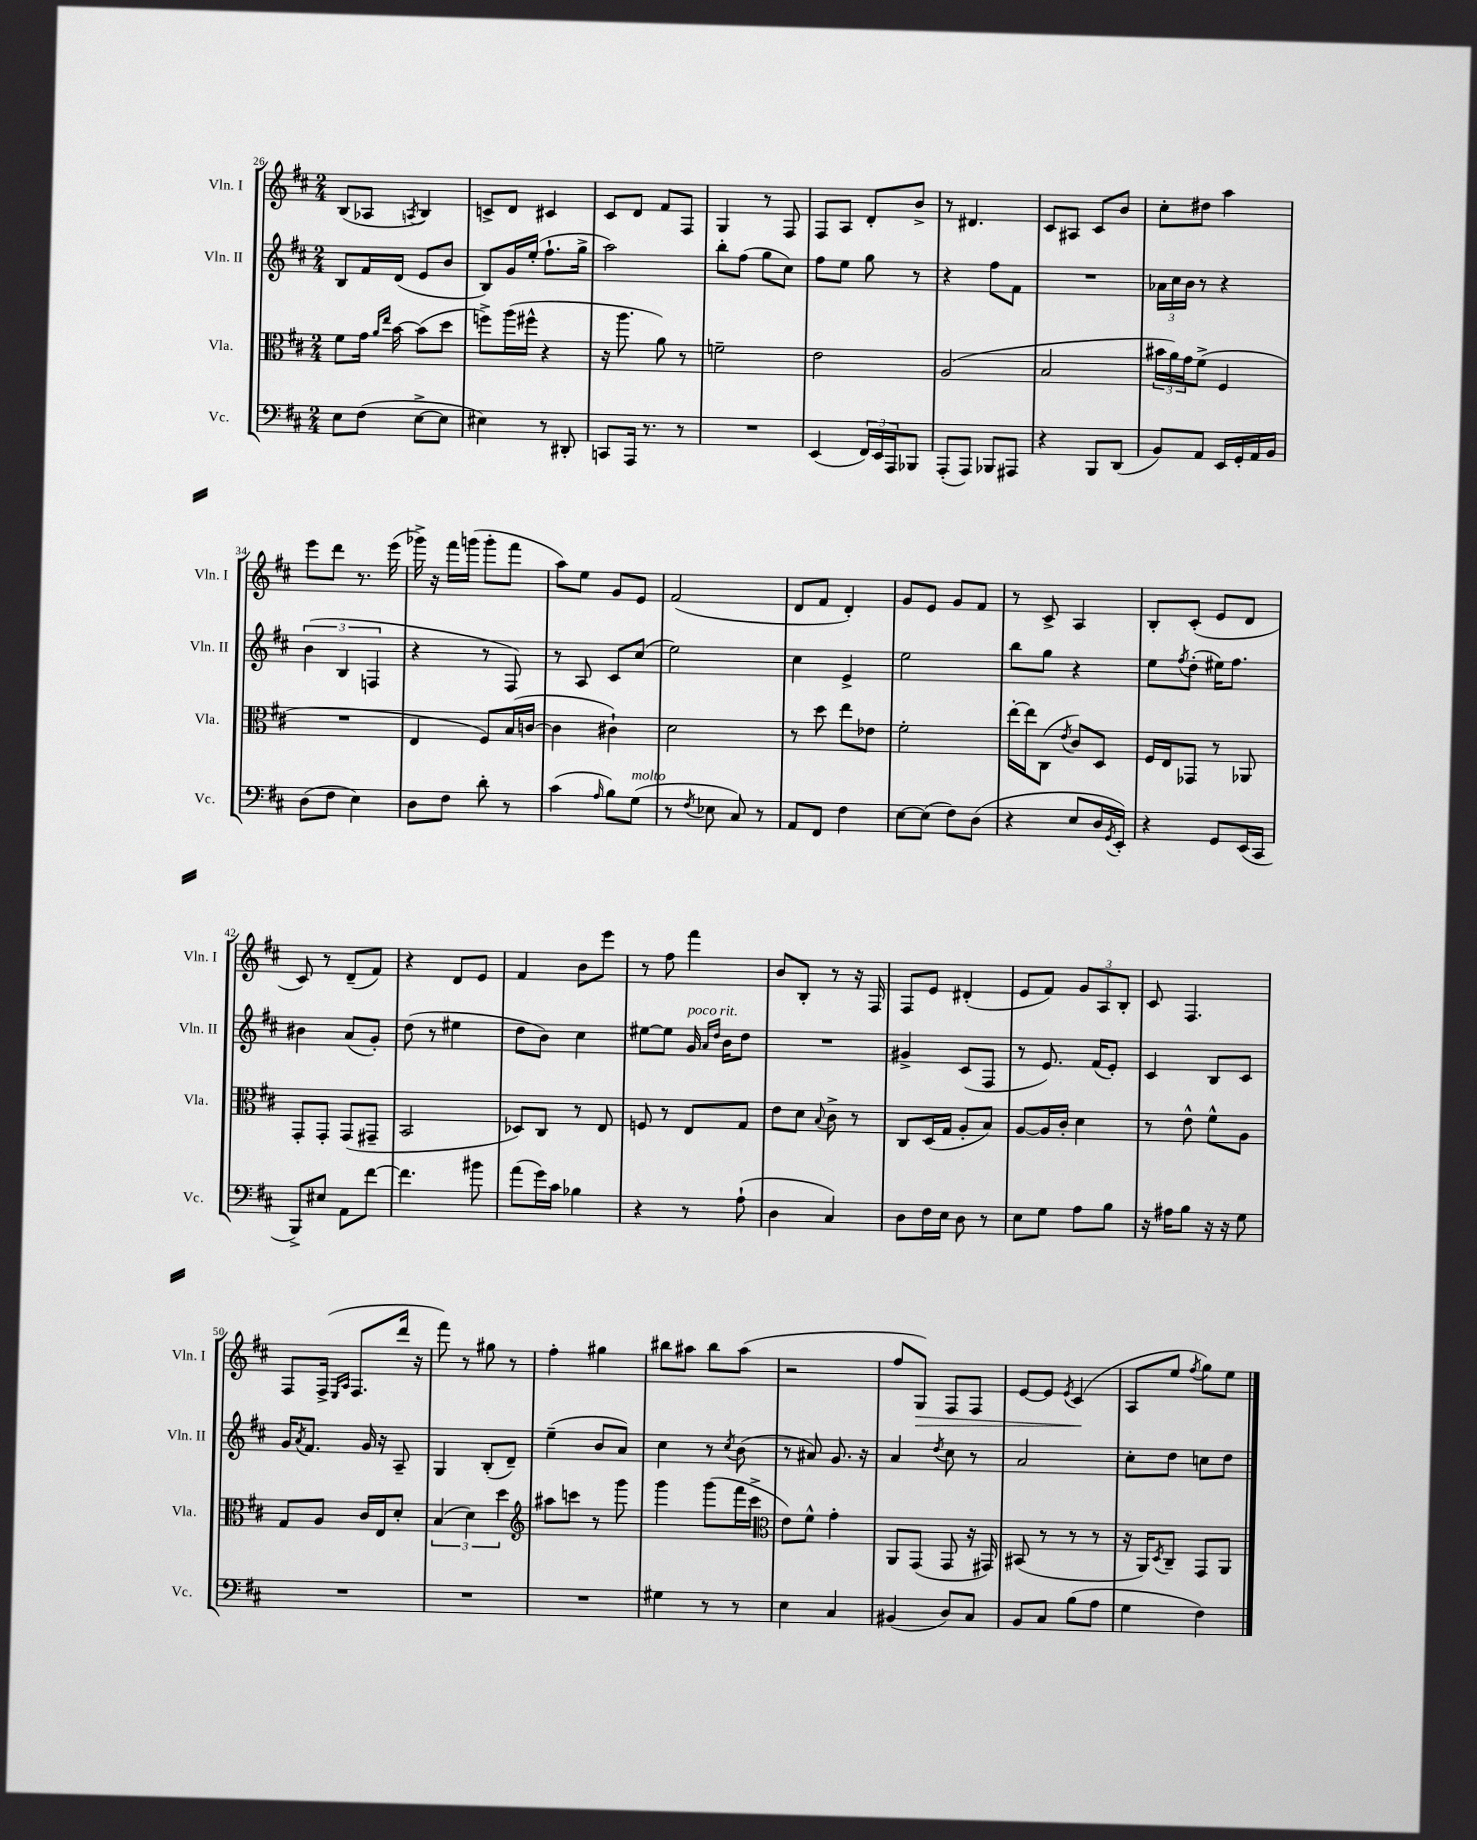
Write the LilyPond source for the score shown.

<<
\new StaffGroup <<
\new Staff = "s0" \with { instrumentName = "Vln. I" shortInstrumentName = "Vln. I" } {
    \clef treble \key d \major \numericTimeSignature \time 2/4
    b8( aes8 \acciaccatura { a8 } b4) |
    c'8-> d'8 cis'4 |
    cis'8 d'8 fis'8 fis8 |
    g4 r8 fis8 |
    fis8 a8 d'8-. b'8-> |
    r8 dis'4. |
    cis'8 ais8 cis'8 b'8 |
    cis''8-. dis''8 a''4 |
    e'''8 d'''8 r8. e'''16( |
    ges'''16->) r16 fis'''16 g'''16( g'''8-. fis'''8 |
    a''8) e''8 g'8 e'8 |
    fis'2( |
    d'8 fis'8 d'4-.) |
    g'8 e'8 g'8 fis'8 |
    r8 cis'8-> a4 |
    b8-. cis'8-.( e'8 d'8 |
    cis'8) r8 d'8--( fis'8) |
    r4 d'8 e'8 |
    fis'4 b'8 e'''8 |
    r8 fis''8 fis'''4 |
    b'8 b8-. r8 r16 fis16 |
    fis8 e'8 dis'4-.( |
    e'8 fis'8) \tuplet 3/2 { g'8 a8 b8-. } |
    cis'8 fis4. |
    fis8 fis16->( \grace { e16 a16 } fis8. d'''16 r16 |
    fis'''8) r8 gis''8 r8 |
    fis''4-. gis''4 |
    bis''8 ais''8 bis''8 ais''8( |
    r2 |
    fis''8 g8\>) fis8 fis8 |
    e'8~ e'8 \acciaccatura { e'8 } cis'4\!( |
    a8 e''8 \acciaccatura { fis''8 } g''8) e''8 \bar "|." |
}
\new Staff = "s1" \with { instrumentName = "Vln. II" shortInstrumentName = "Vln. II" } {
    \clef treble \key d \major \numericTimeSignature \time 2/4
    b8 fis'16 d'16( e'8 b'8 |
    b8) g'16 e''16-.( fis''8.-! g''16-> |
    a''2) |
    b''8-. fis''8( g''8 cis''8) |
    fis''8 e''8 g''8 r8 |
    r4 fis''8 fis'8 |
    R2 |
    \tuplet 3/2 { aes'16 cis''16 b'16 } r8 r4 |
    \tuplet 3/2 { b'4( b4 f4 } |
    r4 r8 fis8) |
    r8 a8 cis'8 cis''8( |
    e''2) |
    cis''4 e'4-> |
    e''2 |
    b''8 g''8 r4 |
    e''8 \acciaccatura { fis''8 } d''8-.( eis''16) fis''8. |
    bis'4 a'8( g'8-.) |
    d''8( r8 eis''4 |
    d''8 b'8) cis''4 |
    eis''8~ eis''8 g'16^\markup { \italic "poco rit." } \grace { a'16 d''16 } b'16 d''8 |
    R2 |
    gis'4-> cis'8( fis8 |
    r8 e'8.) fis'16( e'8-.) |
    cis'4 b8 cis'8 |
    g'16 \acciaccatura { a'8 } fis'8. g'16 r16 a8-- |
    g4 b8-.( d'8--) |
    e''4--( b'8 a'8) |
    cis''4 r8 \acciaccatura { cis''8 } b'8( |
    r8 ais'8) g'8. r16 |
    a'4 \acciaccatura { d''8 } cis''8 r8 |
    a'2 |
    cis''8-. d''8 c''8 d''8 \bar "|." |
}
\new Staff = "s2" \with { instrumentName = "Vla." shortInstrumentName = "Vla." } {
    \clef alto \key d \major \numericTimeSignature \time 2/4
    fis'8 g'16 \grace { a'16 e''16 } b'16~ b'8( d''8 |
    f''8->) a''16( fis''16-^ r4 |
    r16 a''8. a'8) r8 |
    f'2-- |
    e'2 |
    a2( |
    b2 |
    \tuplet 3/2 { bis'16 a'16) g'16 } fis'8->( fis4 |
    R2 |
    e4 fis8) b16( c'16~ |
    c'4 cis'4-!) |
    d'2 |
    r8 d''8 e''8 ees'8 |
    fis'2-. |
    e''16~-. e''16 cis8( \acciaccatura { e'8 } cis'8) d8 |
    fis16 e16 ges,8 r8 aes,8 |
    g,8-. g,8-. g,8( gis,8-- |
    b,2 |
    des8) cis8 r8 e8 |
    f8 r8 e8 g8 |
    e'8 d'8 \appoggiatura { b8 } cis'8-> r8 |
    cis8 d16( g16 a8-. b8) |
    a8~ a16 cis'16-. d'4 |
    r8 e'8-^ fis'8-^ a8 |
    g8 a8 cis'16 e16 d'8-. |
    \tuplet 3/2 { b4( d'4) d''4 } |
    \clef treble ais''8 c'''8 r8 g'''8 |
    g'''4 g'''8( fis'''16 cis'''16-> |
    \clef alto e'8) fis'8-^ g'4-. |
    a,8 g,8( g,8 r16 gis,16) |
    bis,8( r8 r8 r8 |
    r16 a,16) \acciaccatura { d8 } cis8-- g,8 a,8 \bar "|." |
}
\new Staff = "s3" \with { instrumentName = "Vc." shortInstrumentName = "Vc." } {
    \clef bass \key d \major \numericTimeSignature \time 2/4
    e8 fis8( e8~-> e8 |
    eis4) r8 dis,8-. |
    c,8 a,,16 r8. r8 |
    R2 |
    e,4( \tuplet 3/2 { fis,16) e,16 a,,16 } bes,,8 |
    a,,8-.( a,,8) bes,,8 ais,,8 |
    r4 b,,8 d,8( |
    b,8) a,8 e,16 g,16-. a,16 b,16 |
    d8( fis8 e4) |
    d8 fis8 d'8-. r8 |
    cis'4( \grace { a16 } b8) g8^\markup { \italic "molto" }( |
    r8 \acciaccatura { fis8 } ees8 cis8) r8 |
    a,8 fis,8 fis4 |
    e8~ e8( fis8) d8( |
    r4 e8 d16 \acciaccatura { g,8 } e,16-.) |
    r4 g,8 e,16( cis,16 |
    b,,8->) eis8 a,8 fis'8~ |
    fis'4. bis'8 |
    a'8( g'16) cis'16 bes4 |
    r4 r8 a8-!( |
    d4 cis4) |
    d8 fis16 e16 d8 r8 |
    e8 g8 a8 b8 |
    r16 ais16 b8 r16 r16 g8 |
    R2 |
    R2 |
    R2 |
    gis4 r8 r8 |
    e4 cis4 |
    bis,4( d8) cis8 |
    b,8 cis8 b8( a8 |
    g4 fis4) \bar "|." |
}
>>
>>
\layout { \context { \Score currentBarNumber = #26 } }
